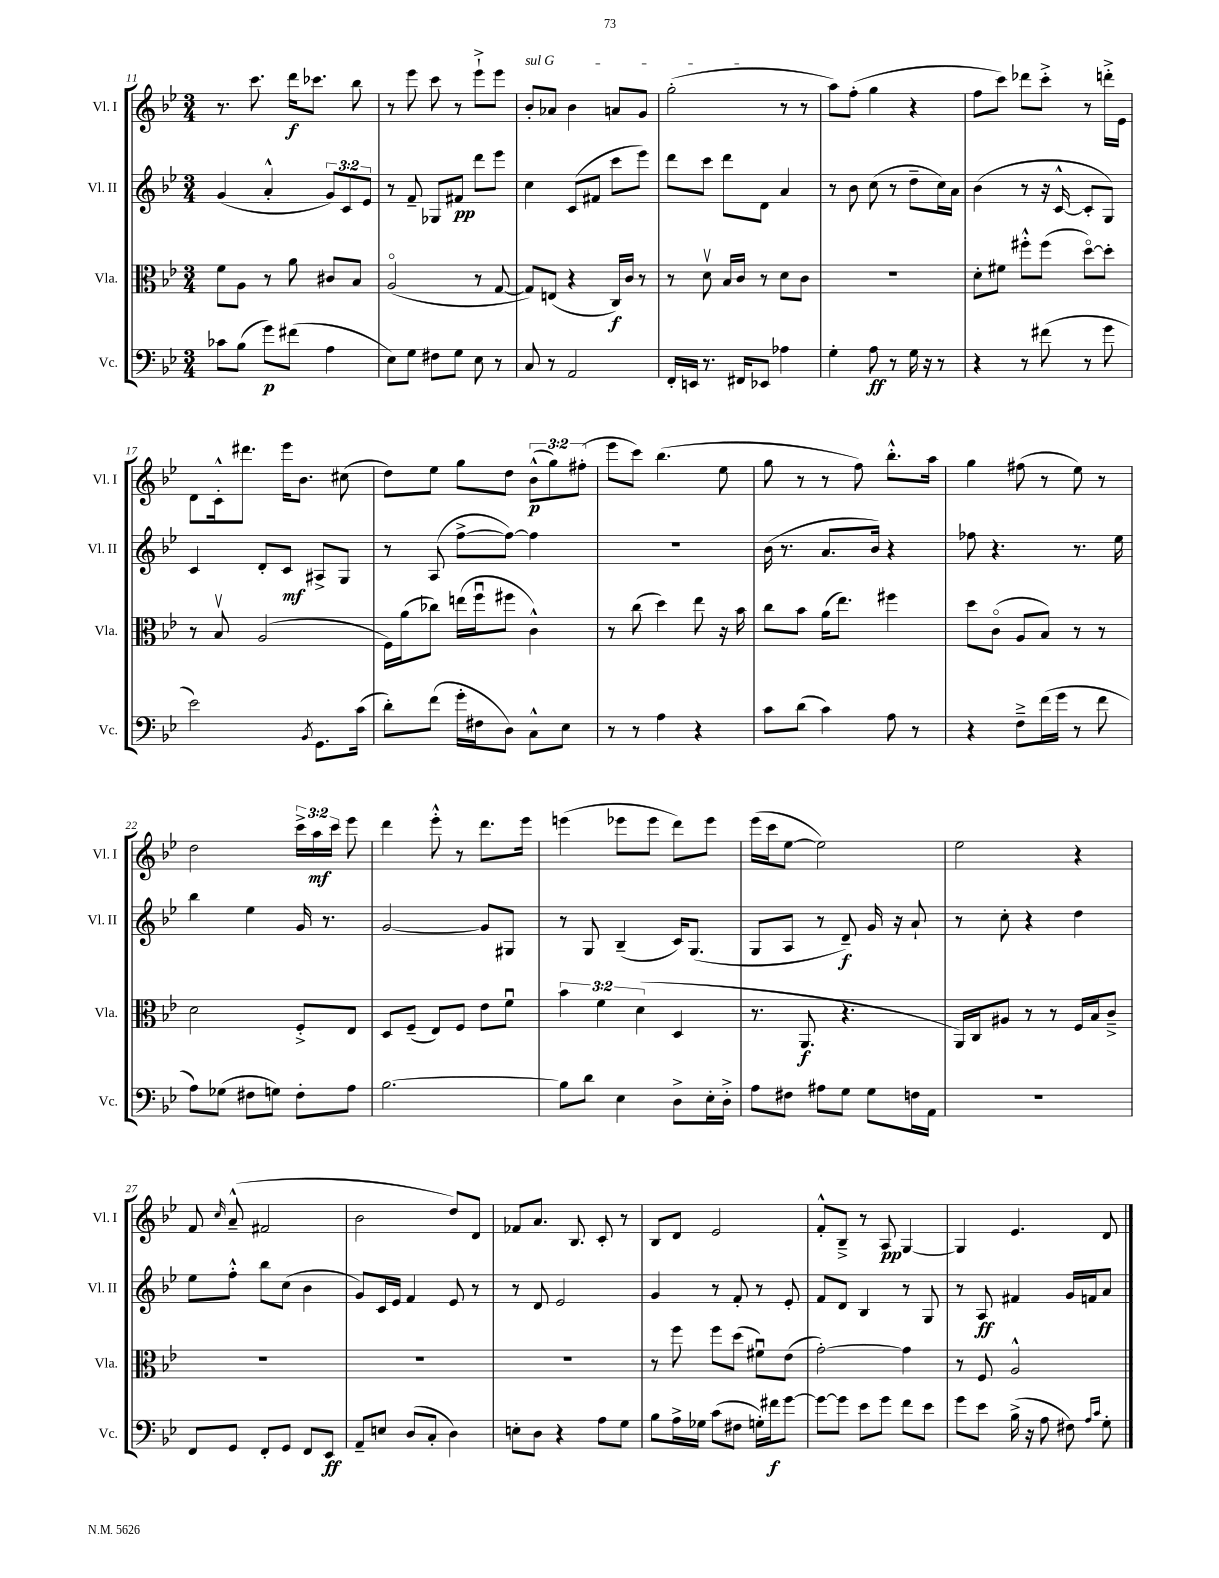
<<
\new StaffGroup <<
\new Staff = "s0" \with { instrumentName = "Vl. I" shortInstrumentName = "Vl. I" } {
    \clef treble \key bes \major \numericTimeSignature \time 3/4 \override Staff.TupletNumber.text = #tuplet-number::calc-fraction-text
    \autoBeamOff r8. c'''8. d'''16[\f ces'''8.] bes''8 |
    r8 ees'''8 c'''8 r8 ees'''8[-!-> ees'''8] |
    \once \override TextSpanner.bound-details.left.text = \markup { \italic "sul G" } bes'8[-.\startTextSpan aes'8] bes'4 a'8[ g'8] |
    g''2-.\stopTextSpan( r8 r8 |
    a''8[) f''8]-.( g''4 r4 |
    f''8[ c'''8]) des'''8[ c'''8]-.-> r8 d'''16[-.-> ees'16] |
    d'8[ c'16-.-^ dis'''8.] ees'''16[ bes'8.] cis''8( |
    d''8[) ees''8] g''8[ d''8] \tuplet 3/2 { bes'8[-^\p( g''8) fis''8]-.( } |
    ees'''8[ c'''8]) bes''4.( ees''8 |
    g''8 r8 r8 f''8) bes''8.[-.-^ a''16] |
    g''4 fis''8( r8 ees''8) r8 |
    d''2 \tuplet 3/2 { c'''16[-> a''16\mf c'''16] } ees'''8 |
    d'''4 ees'''8-.-^ r8 d'''8.[ ees'''16] |
    e'''4( ees'''8[ ees'''8] d'''8[) ees'''8] |
    ees'''16[( c'''16 ees''8]~ ees''2) |
    ees''2 r4 |
    f'8 \grace { c''16 } a'8---^( fis'2 |
    bes'2 d''8[) d'8] |
    fes'8[ a'8.] bes8. c'8-. r8 |
    bes8[ d'8] ees'2 |
    f'8[-.-^ bes8]---> r8 a8\pp g4~ |
    g4 ees'4. d'8 \bar "|." |
}
\new Staff = "s1" \with { instrumentName = "Vl. II" shortInstrumentName = "Vl. II" } {
    \clef treble \key bes \major \numericTimeSignature \time 3/4 \override Staff.TupletNumber.text = #tuplet-number::calc-fraction-text
    \autoBeamOff g'4( a'4-.-^ \tuplet 3/2 { g'8[) c'8 ees'8] } |
    r8 f'8-- ges8[ fis'8]\pp d'''8[ ees'''8] |
    c''4 c'8[( fis'8] c'''8[ ees'''8]) |
    d'''8[ c'''8] d'''8[ d'8] a'4 |
    r8 bes'8 c''8( r8 d''8[-- c''16) a'16] |
    bes'4( r8 r16 c'16~-^ c'8[-. g8]) |
    c'4 d'8[-. c'8]\mf ais8[-> g8] |
    r8 a8( f''8[~-> f''8]~) f''4 |
    R2. |
    bes'16( r8. a'8.[ bes'16]) r4 |
    fes''8 r4. r8. ees''16 |
    bes''4 ees''4 g'16 r8. |
    g'2~ g'8[ gis8] |
    r8 g8 bes4--( c'16[) g8.]( |
    g8[ a8] r8 d'8--\f) g'16 r16 a'8-! |
    r8 c''8-. r4 d''4 |
    ees''8[ f''8]-.-^ bes''8[ c''8]( bes'4 |
    g'8[) c'16 ees'16] f'4 ees'8 r8 |
    r8 d'8 ees'2 |
    g'4 r8 f'8-. r8 ees'8-. |
    f'8[ d'8] bes4 r8 g8 |
    r8 a8\ff fis'4 g'16[ f'16 a'8] \bar "|." |
}
\new Staff = "s2" \with { instrumentName = "Vla." shortInstrumentName = "Vla." } {
    \clef alto \key bes \major \numericTimeSignature \time 3/4 \override Staff.TupletNumber.text = #tuplet-number::calc-fraction-text
    \autoBeamOff f'8[ a8] r8 a'8 cis'8[ bes8] |
    a2\flageolet( r8 g8~ |
    g8[) e8]( r4 c16[\f) c'16] r8 |
    r8 d'8\upbow bes16[ c'16] r8 d'8[ c'8] |
    R2. |
    d'8[-. fis'8] fis''8[-.-^ fis''8]( d''8[~\flageolet) d''8]-. |
    r8 bes8\upbow a2( |
    f16[) a'16( ces''8]) e''16[( f''16\downbow fis''8] c'4-^) |
    r8 c''8( d''4) ees''8 r16 bes'16 |
    c''8[ bes'8] a'16[( ees''8.]) fis''4 |
    d''8[ c'8]\flageolet( a8[ bes8]) r8 r8 |
    d'2 f8[-.-> ees8] |
    d8[ f8]--( ees8[) f8] ees'8[ f'8]\downbow |
    \tuplet 3/2 { bes'4 f'4 d'4( } d4 |
    r8. a,8.\f r4. |
    a,16[) c16 ais8] r8 r8 f16[ bes16 c'8]---> |
    R2. |
    R2. |
    R2. |
    r8 f''8 f''8[ d''8]( fis'8[\downbow) ees'8]( |
    g'2~-.) g'4 |
    r8 f8 a2-^ \bar "|." |
}
\new Staff = "s3" \with { instrumentName = "Vc." shortInstrumentName = "Vc." } {
    \clef bass \key bes \major \numericTimeSignature \time 3/4
    \autoBeamOff ces'8[ bes8]( g'8[\p) fis'8]( a4 |
    ees8[) g8] fis8[ g8] ees8 r8 |
    c8 r8 a,2 |
    f,16[-. e,16] r8. fis,16[ ees,8] aes4 |
    g4-. a8\ff r8 g16 r16 r8 |
    r4 r8 fis'8( r8 g'8 |
    ees'2) \acciaccatura { bes,8 } g,8.[ c'16]( |
    d'8[-.) f'8]( g'16[-. fis16 d8]) c8[-^ ees8] |
    r8 r8 a4 r4 |
    c'8[ d'8]( c'4) a8 r8 |
    r4 f8[---> f'16( g'16] r8 f'8 |
    a8[) ges8]( fis8[ g8]) fis8[-. a8] |
    bes2.~ |
    bes8[ d'8] ees4 d8[-> ees16-. d16]-.-> |
    a8[ fis8] ais8[ g8] g8[ f16 a,16] |
    R2. |
    f,8[ g,8] f,8[-. g,8] f,8[ ees,8]\ff |
    a,8[-- e8] d8[( c8]-. d4) |
    e8[-. d8] r4 a8[ g8] |
    bes8[ a16-> ges16] c'8[( fis8] g16[-.) fis'16\f g'8]~ |
    g'8[~ g'8] ees'8[ g'8] f'8[ ees'8] |
    g'8[ ees'8] bes16->( r16 a8 fis8) \grace { a16[ c'16] } g8-. \bar "|." |
}
>>
>>
\layout { \context { \Score currentBarNumber = #11 } }
